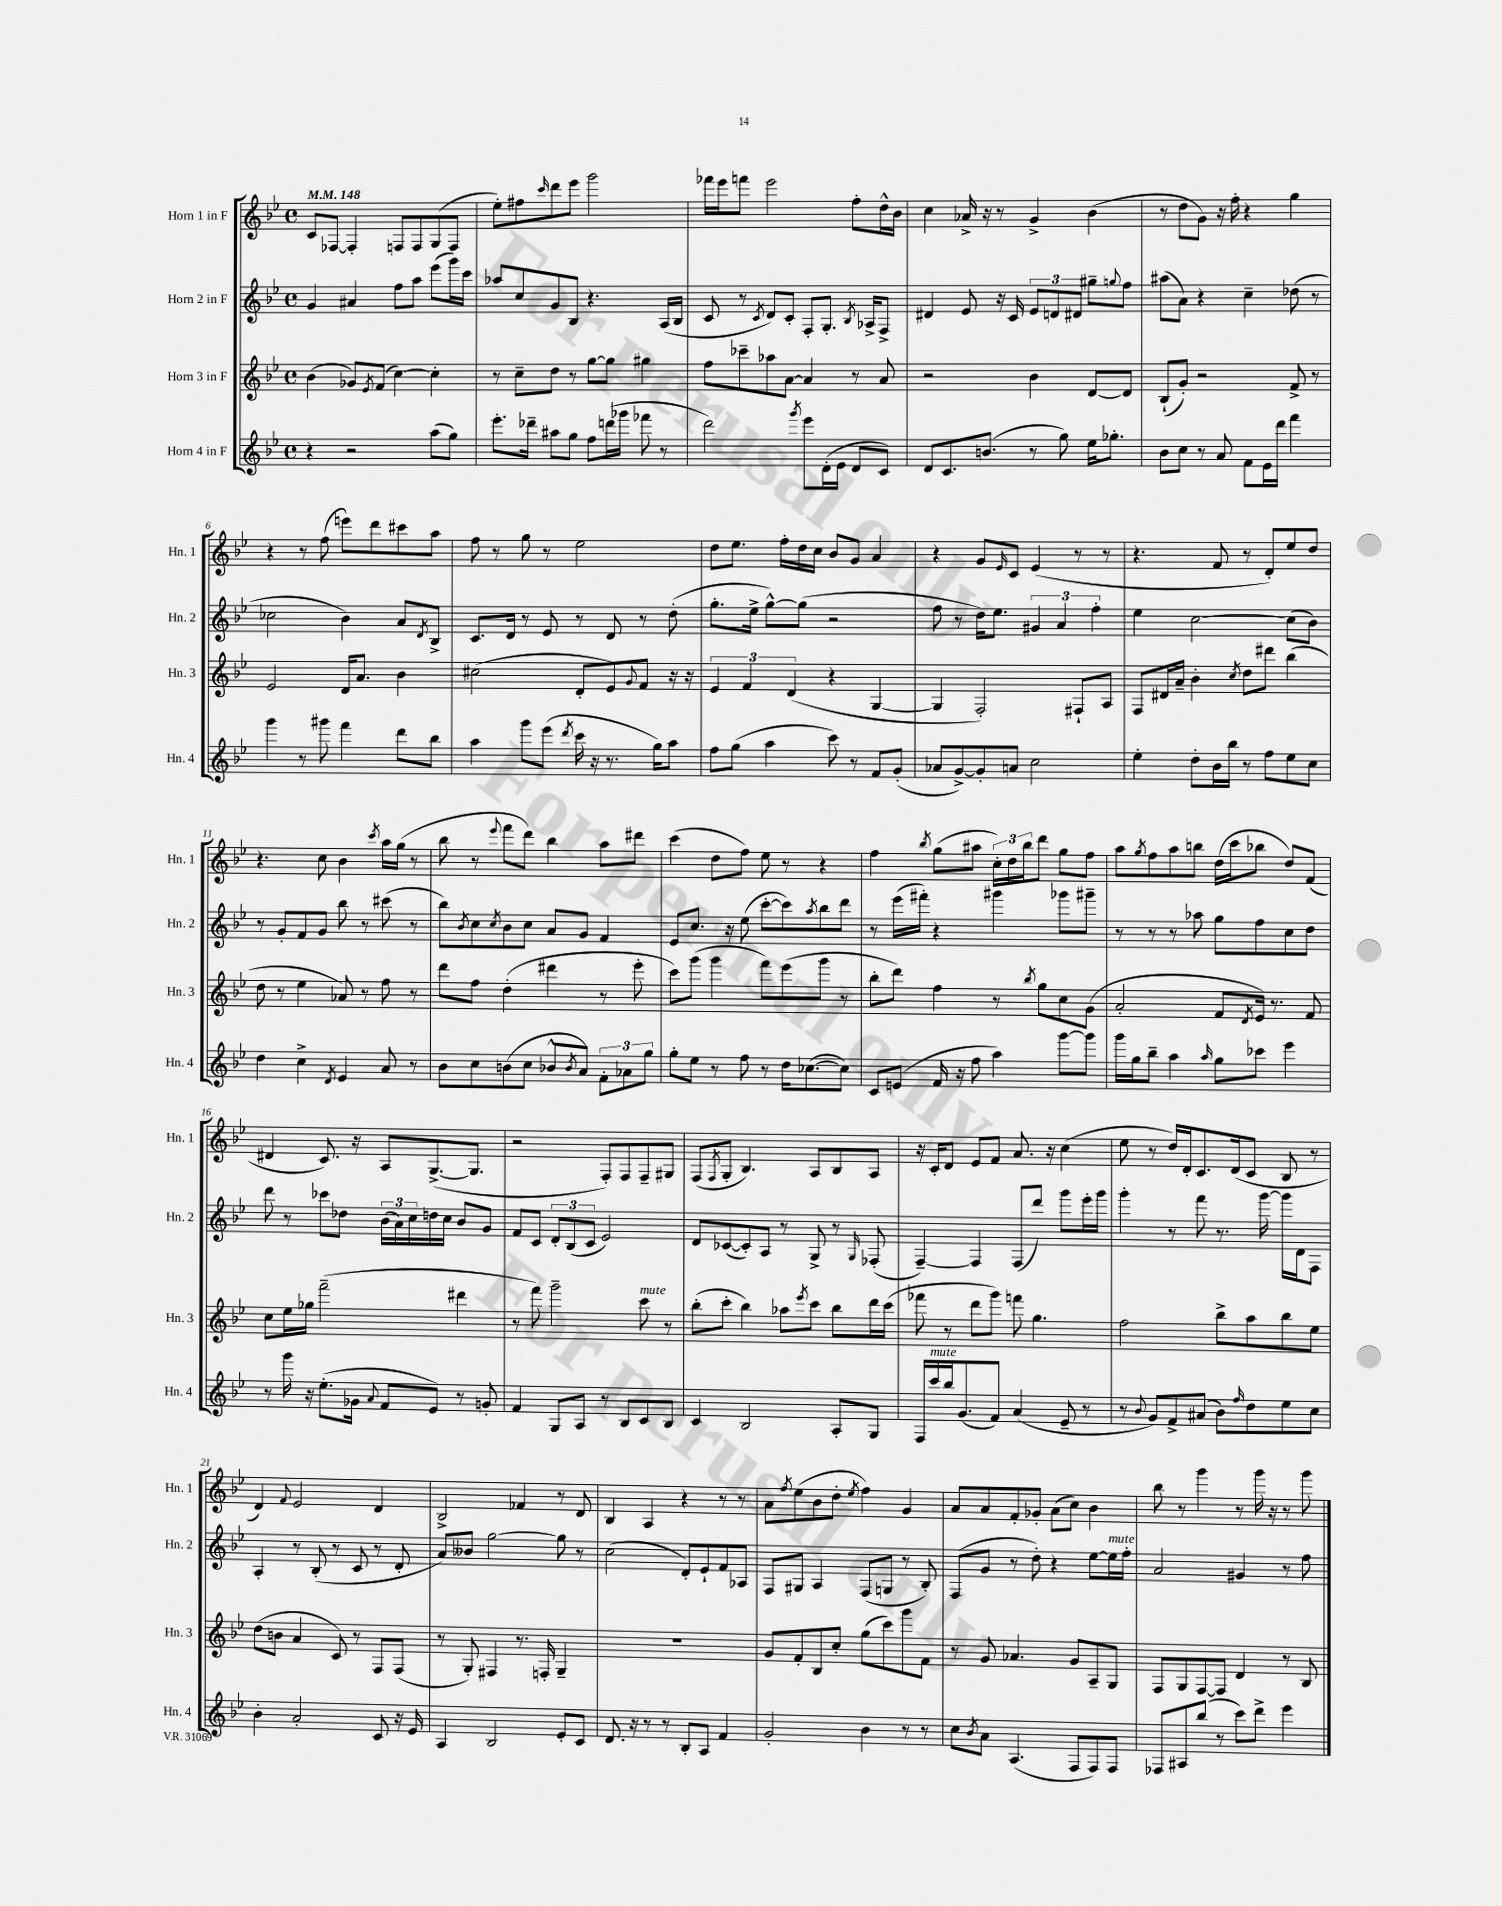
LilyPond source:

<<
\new StaffGroup <<
\new Staff = "s0" \with { instrumentName = "Horn 1 in F" shortInstrumentName = "Hn. 1" } {
    \clef treble \key bes \major \defaultTimeSignature \time 4/4 \tempo 4 = 148
    c'8 fes8~ fes4-. f8 f8 g8( f8 |
    ees''8-.) fis''8 \grace { c'''16 } d'''8 ees'''8 g'''2 |
    fes'''16 ees'''16 f'''8 ees'''2 f''8-. d''16-^ bes'16 |
    c''4 aes'16-> r16 r8 g'4-> bes'4( |
    r8 d''8 g'8) r16 f''16-. r4 g''4 |
    r4 r8 f''8( e'''8) d'''8 cis'''8 a''8 |
    f''8 r8 g''8 r8 ees''2 |
    d''8 ees''8. f''16-. d''16 c''16 bes'8 g'8 a'4 |
    r4 g'8 \grace { ees'16 } c'8 ees'4( r8 r8 |
    r4. f'8 r8 d'8-.) ees''8 d''8 |
    r4. c''8 bes'4 \acciaccatura { c'''8 } a''16 g''16( r8 |
    bes''8 r8 \appoggiatura { ees'''8 } f'''8 d'''8) bes''4 a''8 dis'''8 |
    c'''4( d''8 f''8) ees''8 r8 r4 |
    f''4 \acciaccatura { bes''8 } g''8( ais''8 \tuplet 3/2 { c''16-.) d''16 bes''16 } d'''8 g''8 f''8 |
    a''8 \acciaccatura { g''8 } f''8 a''8 b''8 d''16( c'''16 bes''8 d''8) f'8( |
    dis'4 c'8.) r16 a8 g8.~->( g8. |
    r2 f8-.) f8 f8-- gis8 |
    f8( \acciaccatura { f8 } g8-. bes4.) a8 bes8 a8 |
    r16 c'16-. d'8 ees'8 f'8 a'8. r16 c''4( |
    ees''8 r8 d''16) d'16-. c'8. d'16( c'8 bes8 r8 |
    d'4) \appoggiatura { f'8 } ees'2 d'4 |
    bes2-> fes'4 r8 d'8 |
    bes4 a4 r4 r8 r8 |
    a'8 \acciaccatura { f''8 } ees''8( bes'8 d''8-. \acciaccatura { ees''8 } f''4) g'4 |
    a'8 a'8 f'8-. ges'8-. a'8( c''8) bes'4 |
    bes''8 r8 g'''4 r8 g'''16 r16 r8 g'''8 \bar "|." |
}
\new Staff = "s1" \with { instrumentName = "Horn 2 in F" shortInstrumentName = "Hn. 2" } {
    \clef treble \key bes \major \defaultTimeSignature \time 4/4
    g'4 ais'4 f''8 a''8 ees'''8( g'''16) c'''16 |
    aes''8 c''8 g'8 bes8 r4. a16( bes16 |
    c'8 r8 \acciaccatura { c'8 } d'8) c'8-. f8-. g8.-. \acciaccatura { bes8 } aes16-> f8-> |
    dis'4 ees'8 r16 c'16 \tuplet 3/2 { ees'8 d'8 dis'8 } gis''8-- \appoggiatura { g''8 } f''8 |
    ais''8( a'8) r4 c''4-- des''8( r8 |
    ces''2 bes'4) a'8 \acciaccatura { d'8 } bes8-> |
    c'8. d'16 r8 ees'8 r8 d'8 r8 d''8-.( |
    g''8.-. ees''16-> g''8~-^) g''8( r2 |
    f''8 r8 d''16) ees''8. \tuplet 3/2 { gis'4 a'4 f''4-. } |
    ees''4 c''2~ c''8( bes'8) |
    r8 g'8-. f'8 g'8 bes''8 r8 cis'''8( r8 |
    bes''8) \acciaccatura { bes'8 } c''8 \acciaccatura { c''8 } bes'8 c''8 a'8 g'8 f'4 |
    ees'8 c''8. r16 ees''8( c'''8~-. c'''8) \acciaccatura { a''8 } bes''8 d'''8 |
    r8 ees'''16( fis'''16-.) r4 gis'''4 ges'''8 gis'''8-- |
    r8 r8 r8 aes''8 g''8 f''8 c''8 d''8 |
    d'''8 r8 ces'''8 des''8 \tuplet 3/2 { bes'16( a'16) c''16 } d''16 c''16 bes'8 g'8 |
    f'8 c'8 \tuplet 3/2 { d'8-. bes8( c'8 } ees'2) |
    d'8 ces'8~( ces'8-.) a8 r8 g8-> r8 \grace { g16 } fes8-.( |
    f4~--) f4 f8( d'''8) g'''8 ees'''16-. g'''16 |
    g'''4-. r8 f'''8 r8. g'''16~ g'''16 d'16 f8 |
    a4-. r8 bes8-.( r8 c'8 r8 d'8-. |
    a'8) beses'8 g''2~ g''8 r8 |
    c''2( d'8-.) ees'8-! f'8 aes8 |
    f8 gis8 a4 f8( g8 r8 bes8-.) |
    f8( g'8 r8 d''8-.) r4 ees''8~ ees''16^\markup { \italic "mute" } f''16-. |
    a'2 gis'4 r8 f''8 \bar "|." |
}
\new Staff = "s2" \with { instrumentName = "Horn 3 in F" shortInstrumentName = "Hn. 3" } {
    \clef treble \key bes \major \defaultTimeSignature \time 4/4
    bes'4( ges'8) \acciaccatura { ees'8 } f'8( c''4~) c''4-. |
    r8 c''8-- d''8 r8 g''8~ g''8 gis''4 |
    f''8 ces'''8-- aes''8 a'8~ a'4 r8 a'8 |
    r2 bes'4 d'8~ d'8 |
    bes8-!( g'8-.) r2 f'8-> r8 |
    ees'2 d'16 a'8. bes'4 |
    cis''2( d'8-. ees'8) \appoggiatura { g'8 } f'8 r16 r16 |
    \tuplet 3/2 { ees'4 f'4 d'4( } r4 g4~ |
    g4 f2-.) fis8-! a8 |
    f8 dis'16 a'16-- bes'4-. \acciaccatura { c''8 } d''8 dis'''8 bes''4( |
    d''8 r8 ees''4 aes'8) r8 f''8 r8 |
    d'''8 f''8 d''4-.( dis'''4 r8 ees'''8-. |
    c'''8) g'''8( g'''4 f'''8) ees'''8( g'''8 r8 |
    bes''8-. d'''8) f''4 r8 \acciaccatura { bes''8 } g''8 c''8 g'8( |
    a'2-. f'8 \acciaccatura { d'8 } ees'16) r8. f'8 |
    c''8 ees''16 ges''16 f'''2--( dis'''4 |
    r8 f'''8) g'''2-- c'''8^\markup { \italic "mute" } r8 |
    bes''8-.( c'''8-. bes''4) aes''8 \acciaccatura { ees'''8 } c'''8 bes''8 d'''16 c'''16( |
    fes'''8 r8 d'''8 g'''8) f'''8 g''4. |
    f''2 bes''8-> a''8 bes''8 ees''8 |
    d''8( b'8 a'4 c'8) r8 f8 f8( |
    r8 g8-.) fis4 r8. f16-. g4-- |
    R1 |
    g'8 f'8-. bes8 c''8-. g''8( c'''8) g'''8 f'8 |
    r8 g'8 aes'4. g'8 a8-- g8 |
    f8 g8 f8~ f8 d'4 r8 bes8 \bar "|." |
}
\new Staff = "s3" \with { instrumentName = "Horn 4 in F" shortInstrumentName = "Hn. 4" } {
    \clef treble \key bes \major \defaultTimeSignature \time 4/4
    r4 r2 a''8( g''8) |
    ees'''8.-. des'''16-- ais''8 g''8 f''8 d'''16( ges'''16 fes'''8 r8 |
    d'''2) \acciaccatura { g'''8 } ees'''8 d'16-.( ees'16 d'8 c'8) |
    d'8 c'8. b'8.( r8 g''8) ees''16 ges''8.-. |
    bes'8 c''8 r8 a'8 f'8 ees'16 d'''16 f'''4 |
    g'''4 r8 gis'''8 f'''4 d'''8 bes''8 |
    a''4 g'''8 ees'''8( \acciaccatura { d'''8 } c'''16 r16 r8. g''16) a''8 |
    f''8 g''8( a''4 c'''8) r8 f'8 g'8-.( |
    aes'8 g'8~->) g'8-. a'8 c''2 |
    ees''4-. d''8-. bes'16 bes''16 r8 f''8 ees''8 c''8 |
    d''4 c''4-> \acciaccatura { d'8 } ees'4 a'8 r8 |
    bes'8 c''8 b'8( c''8 bes'8-^ \acciaccatura { bes'8 } a'8) \tuplet 3/2 { f'8-. aes'8 g''8 } |
    g''8-. ees''8 r8 f''8 r8 d''16 ces''8.~( ces''8) |
    c'8 e'8( f'16 r16 f''8 a''4) g'''8~ g'''8 |
    g'''16 g''16 bes''8-- a''4 \grace { a''16 } g''8 ces'''8 ees'''4 |
    r8 g'''16 r16 ees''8.-.( ges'16 \appoggiatura { a'8 } f'8 ees'8) r8 g'8-. |
    f'4 g8 a8 r8 bes8 c'8 bes8 |
    c'4 bes2 a8-. g8 |
    f16 c'''16^\markup { \italic "mute" } bes''16 g'8.( f'8) a'4( ees'8-- r8 |
    r8 \appoggiatura { bes'8 } g'8) f'8-> ais'8( bes'8) \grace { f''16 } d''8 ees''8 c''8 |
    bes'4-. a'2-. c'8 r16 ees'16 |
    a4 bes2 ees'8-. c'8 |
    d'8. r16 r8 r8 bes8-. a8 f'4 |
    g'2-. bes'4 r8 r8 |
    c''8 \acciaccatura { bes'8 } a'8 a4.( f8 f8) f8 |
    fes8 ais8 bes''8( r8 c'''8) d'''8-> ees'''4 \bar "|." |
}
>>
>>
